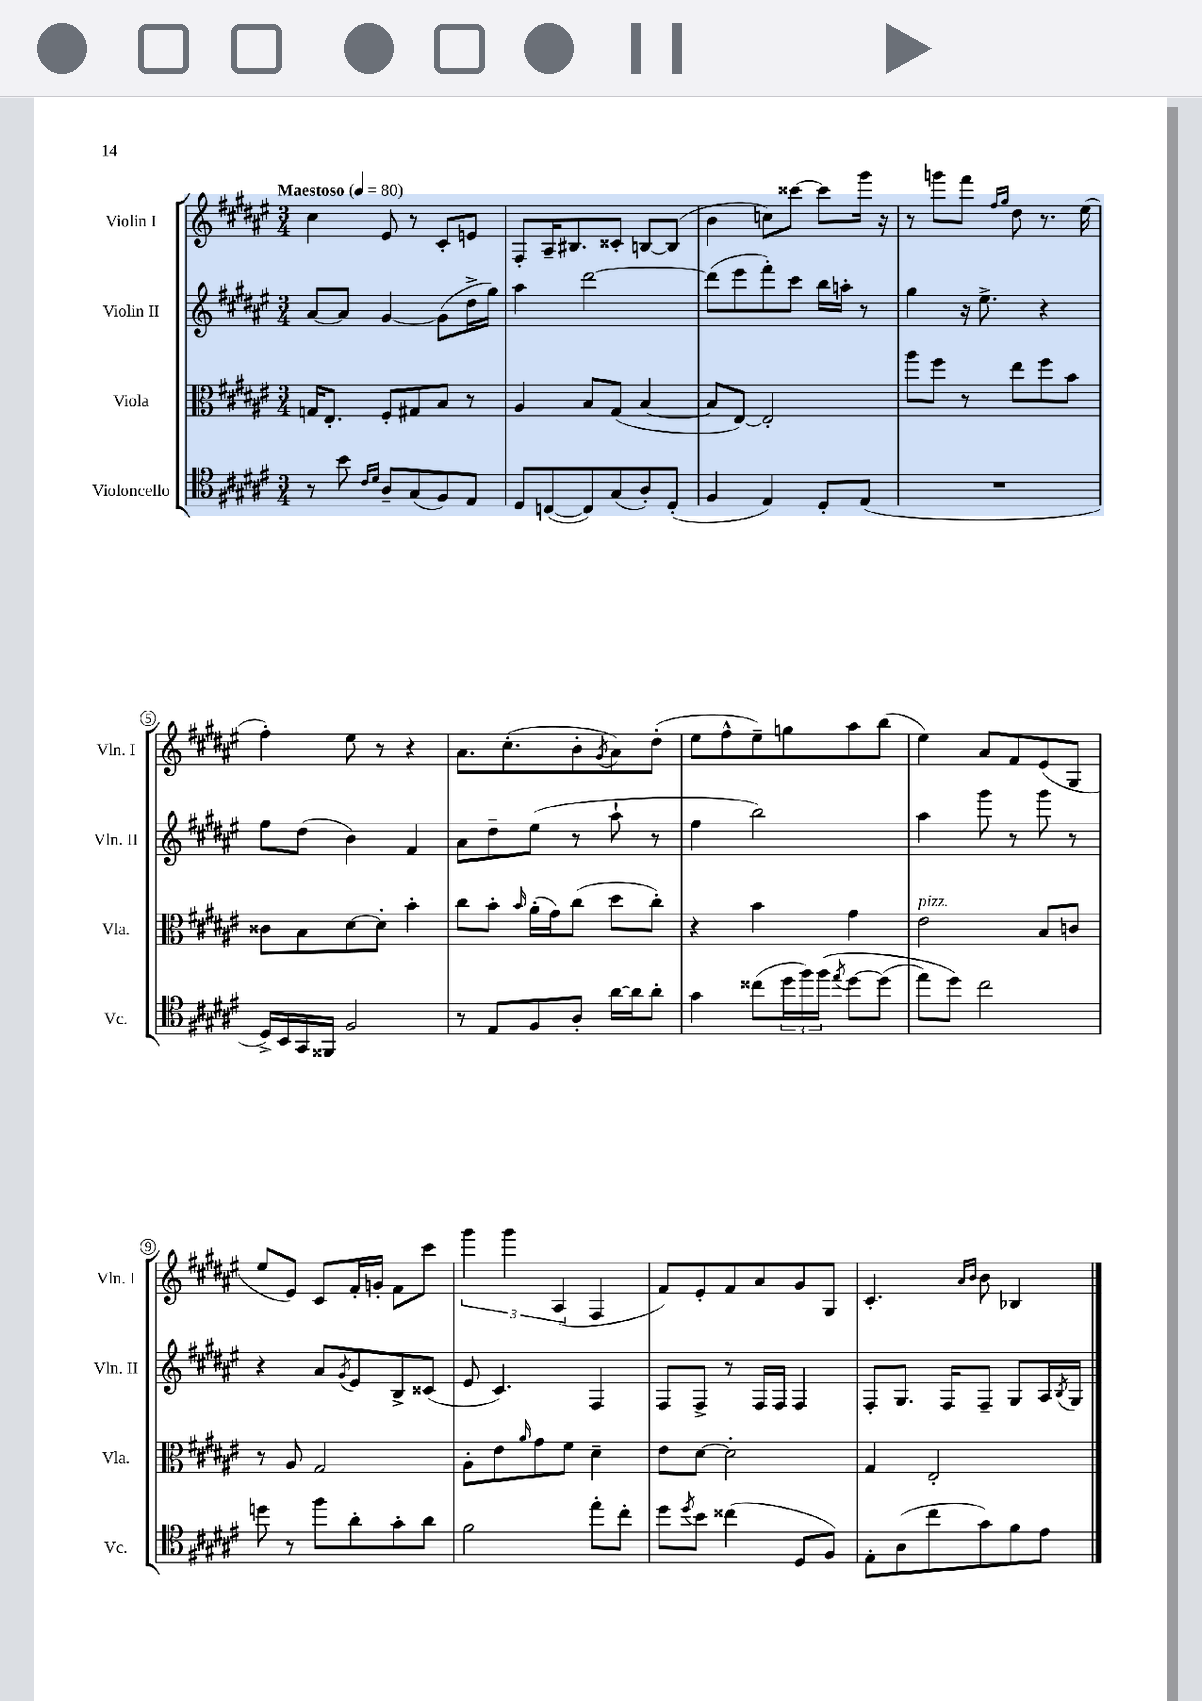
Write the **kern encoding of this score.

**kern	**kern	**kern	**kern
*staff4	*staff3	*staff2	*staff1
*clefC4	*clefC3	*clefG2	*clefG2
*k[f#c#g#d#a#e#]	*k[f#c#g#d#a#e#]	*k[f#c#g#d#a#e#]	*k[f#c#g#d#a#e#]
*M3/4	*M3/4	*M3/4	*M3/4
*MM80	*MM80	*MM80	*MM80
8r	16G/LK	[8a#/L	4cc#\
.	8.E#'/J	.	.
8b\	.	8a#/]J	.
16qqc#/LL	.	.	.
16qqd#/JJ	.	.	.
8A#~/L	8F#'/L	[4g#/	8e#/
(8G#/	8G#/	.	8r
8F#/)	8B/J	(8g#\]L	8c#'/L
8E#/J	8r	16dd#^\L	8e/J
.	.	16gg#\JJ)	.
=	=	=	=
8D#/L	4A#/	4aa#\	8F#'/L
([8C/	.	.	16A#~/K
.	.	.	8.B#/
8C/])	8B/L	[2ddd#\	.
(8G#/	(8G#/J	.	8c##'/J
8A#'/)	[4B/	.	[8B/L
(8D#'/J	.	.	(8B/]J
=	=	=	=
4F#/	8B/]L	(8ddd#\]L	4b\
.	[8E#/J)	8eee#\	.
4E#/)	2E#'/]	8fff#'\)	8cc\L)
.	.	8ccc#\J	[8ccc##\J
8D#'/L	.	16bb\LL	8ccc##\]L
.	.	16aa'\JJ	.
(8E#/J	.	8r	16ggg#\Jk
.	.	.	16r
=	=	=	=
2.r	8aa#\L	4gg#\	8r
.	8ff#\J	.	8ggg\L
.	8r	16r	8fff#\J
.	.	8.ee#^\	.
.	.	.	16qqff#/LL
.	.	.	16qqgg#/JJ
.	8ee#\L	.	8dd#\
.	8ff#\	4r	8.r
.	8b\J	.	.
.	.	.	(16ee#\
=	=	=	=
16D#^/LL)	8c##\L	8ff#\L	4ff#'\)
16BB/	.	.	.
16GG#/	8B\	(8dd#\J	.
16FF##/JJ	.	.	.
2F#/	[8d#\	4b\)	8ee#\
.	8d#'\]J	.	8r
.	4b'\	4f#/	4r
=	=	=	=
8r	8cc#\L	8a#\L	8.a#\L
8E#/L	8b'\J	8dd#~\	.
.	.	.	(8.cc#'\
.	16qqb/	.	.
8F#/	(16a#'\LL	(8ee#\J	.
.	16g#\J)	.	.
8A#'/J	(8cc#\J	8r	8b'\
.	.	.	8qg#/
[16a#\LL	8dd#\L	8aa#`\	8a#\)
16a#\]J	.	.	.
8a#'\J	8cc#'\J)	8r	(8dd#'\J
=	=	=	=
4g#\	4r	4ff#\	8ee#\L
.	.	.	8ff#^^\
(8cc##\L	4b\	2bb\)	8ee#~\)
24dd#\L	.	.	8gg\
24ff#\)	.	.	.
&(24ff#\JJ	.	.	.
8qee#/	.	.	.
[8dd#\L	4g#\	.	8aa#\
(8dd#\]J	.	.	(8bb\J
=	=	=	=
8ee#\L)	2e#\	4aa#\	4ee#\)
8dd#\J&)	.	.	.
2cc#\	.	8ggg#\	8a#/L
.	.	8r	8f#/
.	8B/L	8ggg#\	(8e#/
.	8c/J	8r	8G#/J
=	=	=	=
8dd\	8r	4r	8ee#/L
8r	8A#/	.	8e#/J)
8ff#\L	2G#/	8a#/L	8c#/L
.	.	8qg#/	.
8a#'\	.	8e#/	16f#'/L
.	.	.	16g'/JJ
8g#'\	.	8B^/	8f#\L
8a#\J	.	(8c##/J	8ccc#\J
=	=	=	=
2f#\	8A#'\L	8e#/	6ggg#\
.	8e#\	4.c#/)	.
.	.	.	6ggg#\
.	16qqa#/	.	.
.	8g#\	.	.
.	.	.	(6A#/
.	8f#\J	.	.
8ee#'\L	4d#~\	4F#/	4F#/
8cc#'\J	.	.	.
=	=	=	=
8dd#\L	8e#\L	8F#/L	8f#/L)
8qdd#/	.	.	.
8b\J	[8d#\J	8F#^/J	8e#'/
(4cc##\	2d#'\]	8r	8f#/
.	.	16F#/LL	8a#/
.	.	16F#/JJ	.
8D#/L	.	4F#/	8g#/
8F#/J)	.	.	8G#/J
=	=	=	=
8E#'\L	4G#/	8F#'/L	4.c#'/
(8A#\	.	8.G#/J	.
8cc#\	2E#'/	.	.
.	.	16F#/LK	.
.	.	.	16qqa#/LL
.	.	.	16qqb/JJ
8g#\)	.	8F#~/J	8b\
8f#\	.	8G#/L	4B-/
8e#\J	.	16A#/L	.
.	.	8qB/	.
.	.	16G#/JJ	.
==	==	==	==
*-	*-	*-	*-
